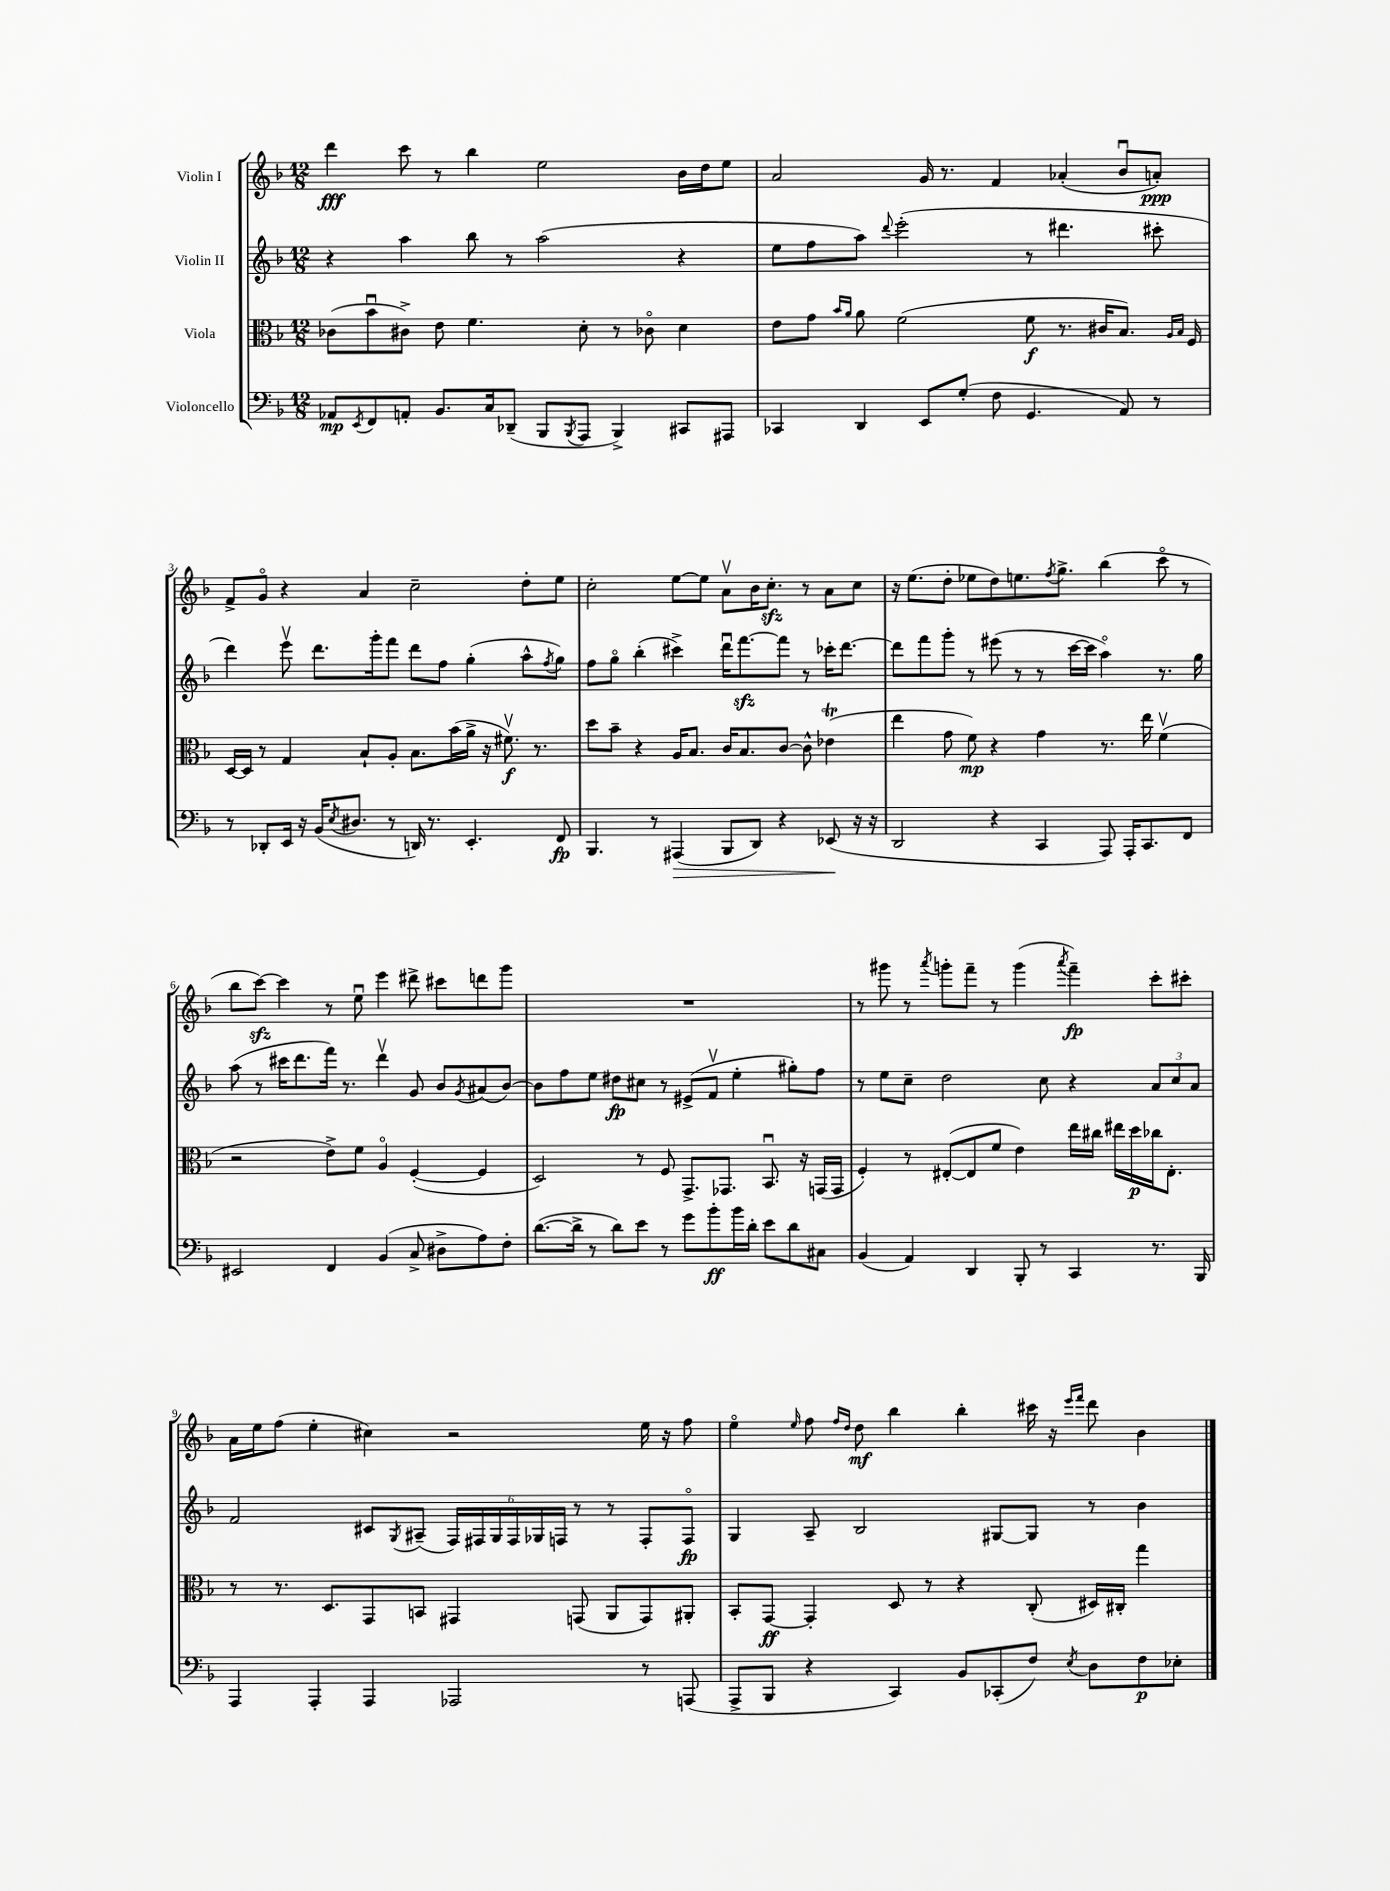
<<
\new StaffGroup <<
\new Staff = "s0" \with { instrumentName = "Violin I" } {
    \clef treble \key f \major \numericTimeSignature \time 12/8
    d'''4\fff c'''8 r8 bes''4 e''2 bes'16 d''16 e''8 |
    a'2 g'16 r8. f'4 aes'4-.( bes'8\downbow a'8-.\ppp) |
    f'8-> g'8\flageolet r4 a'4 c''2-- d''8-. e''8 |
    c''2-. e''8~ e''8 a'8\upbow bes'16 c''8.-.\sfz r8 a'8 c''8 |
    r16 e''8.( d''8-. ees''8 d''8) e''8. \acciaccatura { f''8 } g''8.-> bes''4( c'''8\flageolet r8 |
    bes''8 c'''8~\sfz) c'''4 r8 e''8\downbow e'''4 dis'''8-> cis'''8 d'''8 g'''8 |
    R1. |
    r8 gis'''8 r8 \acciaccatura { a'''8 } g'''8-. f'''8-- r8 g'''4( \acciaccatura { a'''8 } f'''4--\fp) c'''8-. cis'''8-. |
    a'16 e''16 f''8( e''4-. cis''4) r2 e''16 r16 f''8 |
    e''4\flageolet \grace { e''16 } f''8 \grace { f''16 d''16 } d''8\mf bes''4 bes''4-. cis'''16 r16 \grace { e'''16 f'''16 } d'''8 bes'4 \bar "|." |
}
\new Staff = "s1" \with { instrumentName = "Violin II" } {
    \clef treble \key f \major \numericTimeSignature \time 12/8
    r4 a''4 bes''8 r8 a''2( r4 |
    e''8 f''8 a''8) \appoggiatura { d'''8 } e'''2-.( r8 dis'''4. cis'''8-. |
    d'''4) e'''8\upbow d'''8. g'''16-. f'''8 d'''8 f''8 g''4-.( a''8-^ \acciaccatura { f''8 } g''8) |
    f''8 g''8\flageolet bes''4-.( cis'''4->) d'''16\downbow f'''8.~\sfz f'''8 r8 ces'''16-. d'''8.~ |
    d'''8 f'''8 g'''8-. r8 eis'''8( r8 r8 c'''16~ c'''16 a''4\flageolet) r8. g''16 |
    a''8( r8 cis'''16 d'''8. f'''16) r8. d'''4\upbow g'8 bes'8 \acciaccatura { g'8 } ais'8( bes'8~) |
    bes'8 f''8 e''8 dis''8\fp cis''8 r8 eis'8->( f'8\upbow e''4-. gis''8-.) f''8 |
    r8 e''8 c''8-- d''2 c''8 r4 \tuplet 3/2 { a'8 c''8 a'8 } |
    f'2 cis'8 \acciaccatura { g8 } ais8--( \tuplet 6/4 { f16) fis16 g16 fis16 ges16 f16 } r8 r8 f8-. f8\flageolet\fp |
    g4 a8-- bes2 gis8~ gis8 r8 bes'4 \bar "|." |
}
\new Staff = "s2" \with { instrumentName = "Viola" } {
    \clef alto \key f \major \numericTimeSignature \time 12/8
    ces'8( bes'8\downbow cis'8->) e'8 f'4. d'8-. r8 ces'8\flageolet d'4 |
    e'8 g'8 \grace { bes'16 a'16 } a'8 f'2( f'8\f r8. cis'16 bes8.) \grace { a16 bes16 } f16 |
    d16~ d16 r8 g4 bes8-! a8-. bes8. bes'16( a'16-> r16 fis'8.\upbow\f) r8. |
    d''8 bes'8-- r4 a16 bes8. c'16 bes8. c'8~ c'8-^ ees'4\trill( |
    e''4 g'8 f'8\mp) r4 g'4 r8. e''16 f'4\upbow( |
    r2 e'8->) f'8 a4\flageolet f4~-.( f4 |
    d2) r8 f8 g,8.-> ges,8. bes,8.\downbow r16 g,16( g,16 |
    f4-.) r8 eis8~-.( eis8 f'8 e'4) e''16 cis''16 eis''16 d''16\p ces''16 eis8.-. |
    r8 r8. d8. g,8 b,8 gis,4 g,8( a,8 g,8) ais,8-. |
    bes,8-. g,8~\ff g,4-. d8 r8 r4 c8-.( dis16) cis16-. g''4 \bar "|." |
}
\new Staff = "s3" \with { instrumentName = "Violoncello" } {
    \clef bass \key f \major \numericTimeSignature \time 12/8
    aes,8\mp \acciaccatura { e,8 } f,8 a,8-. bes,8. c16 des,8--( bes,,8 \acciaccatura { bes,,8 } a,,8 bes,,4->) cis,8 ais,,8 |
    ces,4 d,4 e,8 g8-.( f8 g,4. a,8) r8 |
    r8 des,8-. e,16 r16 bes,16( \acciaccatura { e8 } dis8. r8 d,16) r8. e,4.-. f,8\fp |
    bes,,4. r8 ais,,4\>( bes,,8 d,8) r4 ees,8\!( r16 r16 |
    d,2 r4 c,4 a,,8) a,,16-. c,8. f,8 |
    eis,2 f,4 bes,4( c8-> dis8-> a8) f8-. |
    d'8.~( d'16-> r8 d'8) e'8 r8 g'8 bes'8-.\ff bes'16 d'16-. e'8 d'8 cis8 |
    bes,4( a,4) d,4 bes,,8-. r8 c,4 r8. bes,,16 |
    a,,4 a,,4-. a,,4 aes,,2 r8 a,,8( |
    a,,8-> bes,,8 r4 c,4) bes,8 ces,8-.( f8) \acciaccatura { e8 } d8 f8\p ees8-. \bar "|." |
}
>>
>>
